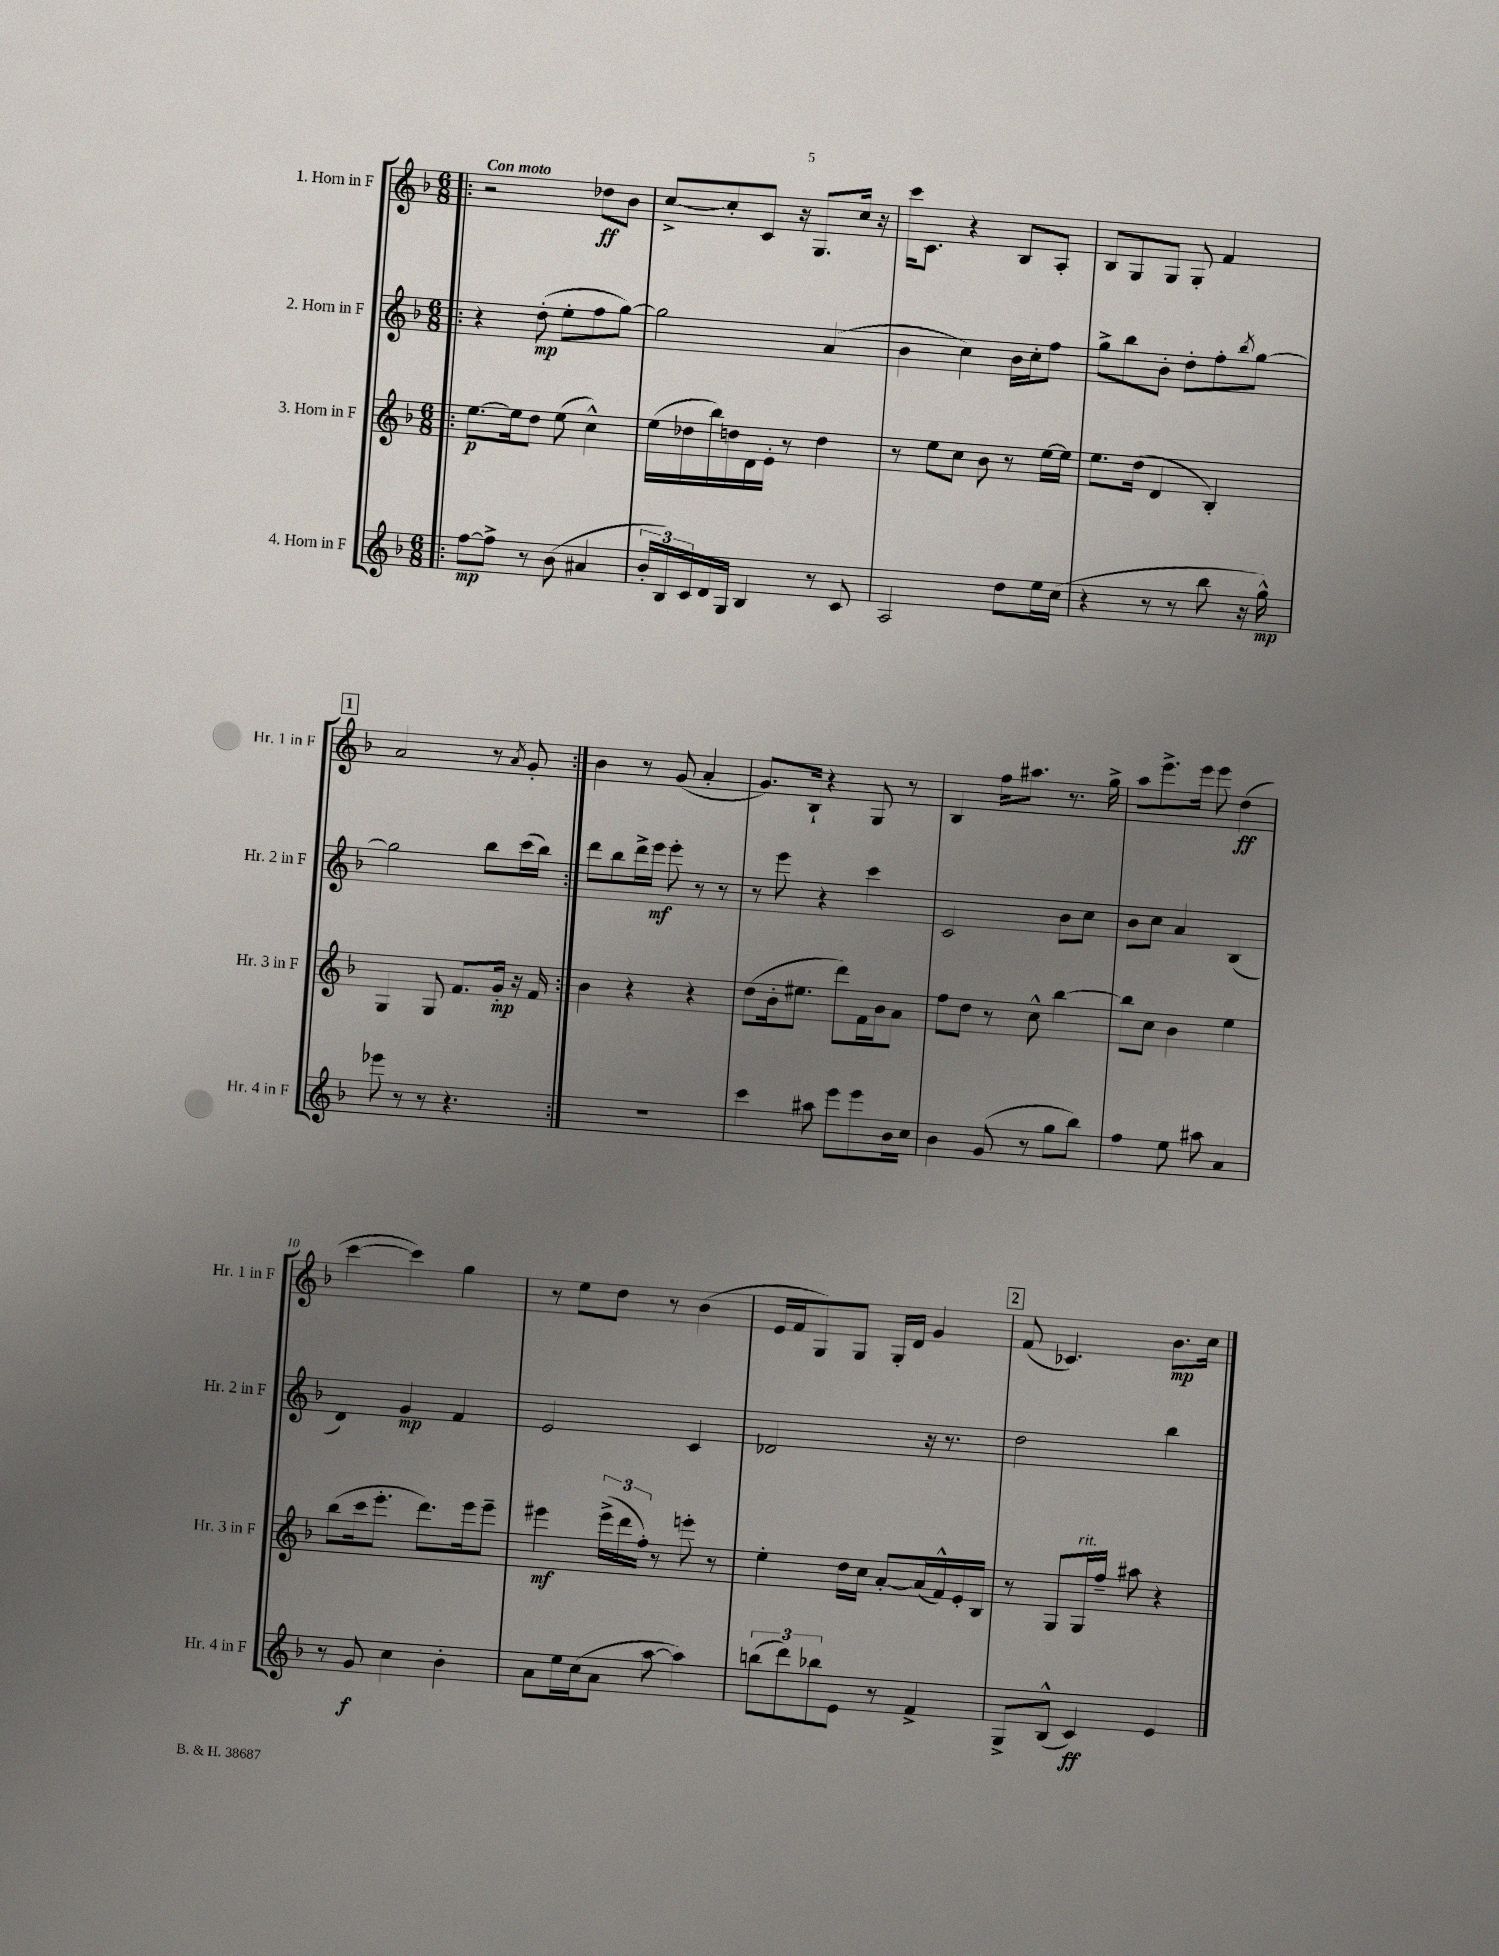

**kern	**kern	**kern	**kern
*staff4	*staff3	*staff2	*staff1
*clefG2	*clefG2	*clefG2	*clefG2
*k[b-]	*k[b-]	*k[b-]	*k[b-]
*M6/8	*M6/8	*M6/8	*M6/8
=!|:	=!|:	=!|:	=!|:
[8ff	[8.ee	4r	2r
8ff^]	.	.	.
.	16ee]	.	.
8r	8dd	(8dd'	.
(8b-	(8ee	8ee'	.
4a#	4cc^^)	8ff	8dd-
.	.	[8gg)	8b-
=	=	=	=
24b-'	(16ee	2gg]	[8cc^
24B-)	.	.	.
.	16dd-	.	.
24c	.	.	.
16d	16bb-)	.	8cc']
16G	16dd	.	.
4B-	16d	.	8c
.	16e'	.	.
.	8r	.	16r
.	.	.	8.G
8r	4dd	(4a	.
8c	.	.	16cc
.	.	.	16r
=	=	=	=
2A	8r	4b-	16ccc
.	.	.	8.c
.	8ee	.	.
.	8cc	4cc)	4r
.	8b-	.	.
8dd	8r	16b-	8B-
.	.	16cc'	.
16ee	[16ee	8ff	8A'
(16cc	16ee]	.	.
=	=	=	=
4r	8.ee	8gg^	8B-
.	.	8bb-	8G
.	(16dd	.	.
8r	4d	8b-'	8G
8r	.	8dd'	8G'
8bb-	4B-')	8ff'	4f
.	.	8qbb-	.
16r	.	[8gg	.
16gg^^)	.	.	.
=	=	=	=
8eee-	4G	2gg]	2a
8r	.	.	.
8r	8G	.	.
4.r	8.f	.	.
.	.	8bb-	8r
.	16g'	.	.
.	.	.	8qa
.	16r	(16ccc	8g'
.	16f	16bb-)	.
=:|!	=:|!	=:|!	=:|!
2.r	4b-	8ddd	4b-
.	.	8bb-	.
.	4r	16ddd^	8r
.	.	16eee	.
.	.	8eee'	(8g
.	4r	8r	4a'
.	.	8r	.
=	=	=	=
4ccc	(8dd	8r	8.g)
.	16b-'	8eee	.
.	8.ee#	.	16B-`
8aa#	.	4r	4r
8eee	8ddd)	.	.
8eee	16f	4ccc	8G
.	16b-	.	.
16b-	8a	.	8r
16cc	.	.	.
=	=	=	=
4b-	8ff	2c	4B-
.	8dd	.	.
(8g	8r	.	16ff
.	.	.	8.aa#
8r	8cc^^	.	.
8gg	[4bb-	8b-	8.r
8bb-)	.	8cc	.
.	.	.	16gg^
=	=	=	=
4ff	8bb-]	8b-	8aa
.	8cc	8cc	8.eee^
8ee	4b-	4a	.
.	.	.	16eee
8aa#	.	.	8eee
4a	4ee	(4B-	(4dd
=	=	=	=
8r	(8bb-	4d)	[4ccc
8g	16ccc	.	.
.	8.eee'	.	.
4cc	.	4g	4ccc])
.	8.ddd)	.	.
4b-'	.	4f	4gg
.	16eee	.	.
.	8eee~	.	.
=	=	=	=
8a	4eee#	2e	8r
16ee	.	.	8ee
(16cc	.	.	.
8a	(24eee#^	.	8dd
.	24ddd	.	.
.	24ff')	.	.
[8aa	8r	.	8r
4aa])	8eee'	4c	(4b-
.	8r	.	.
=	=	=	=
(12bb	4ee'	2d-	16e
.	.	.	16f
12ddd)	.	.	.
.	.	.	8G)
12bb-	.	.	.
8e	16dd	.	8G
.	16cc	.	.
8r	[8a'	.	16G'
.	.	.	16d
4f^	(16a]	16r	4g
.	16f^^)	8.r	.
.	16e'	.	.
.	16B-	.	.
=	=	=	=
8G^	8r	2dd	(8f
(8B-^^	8G	.	4.c-)
4c)	16G	.	.
.	16ff~	.	.
.	8aa#	.	.
4e	4r	4bb-	8.b-
.	.	.	16cc
==	==	==	==
*-	*-	*-	*-
